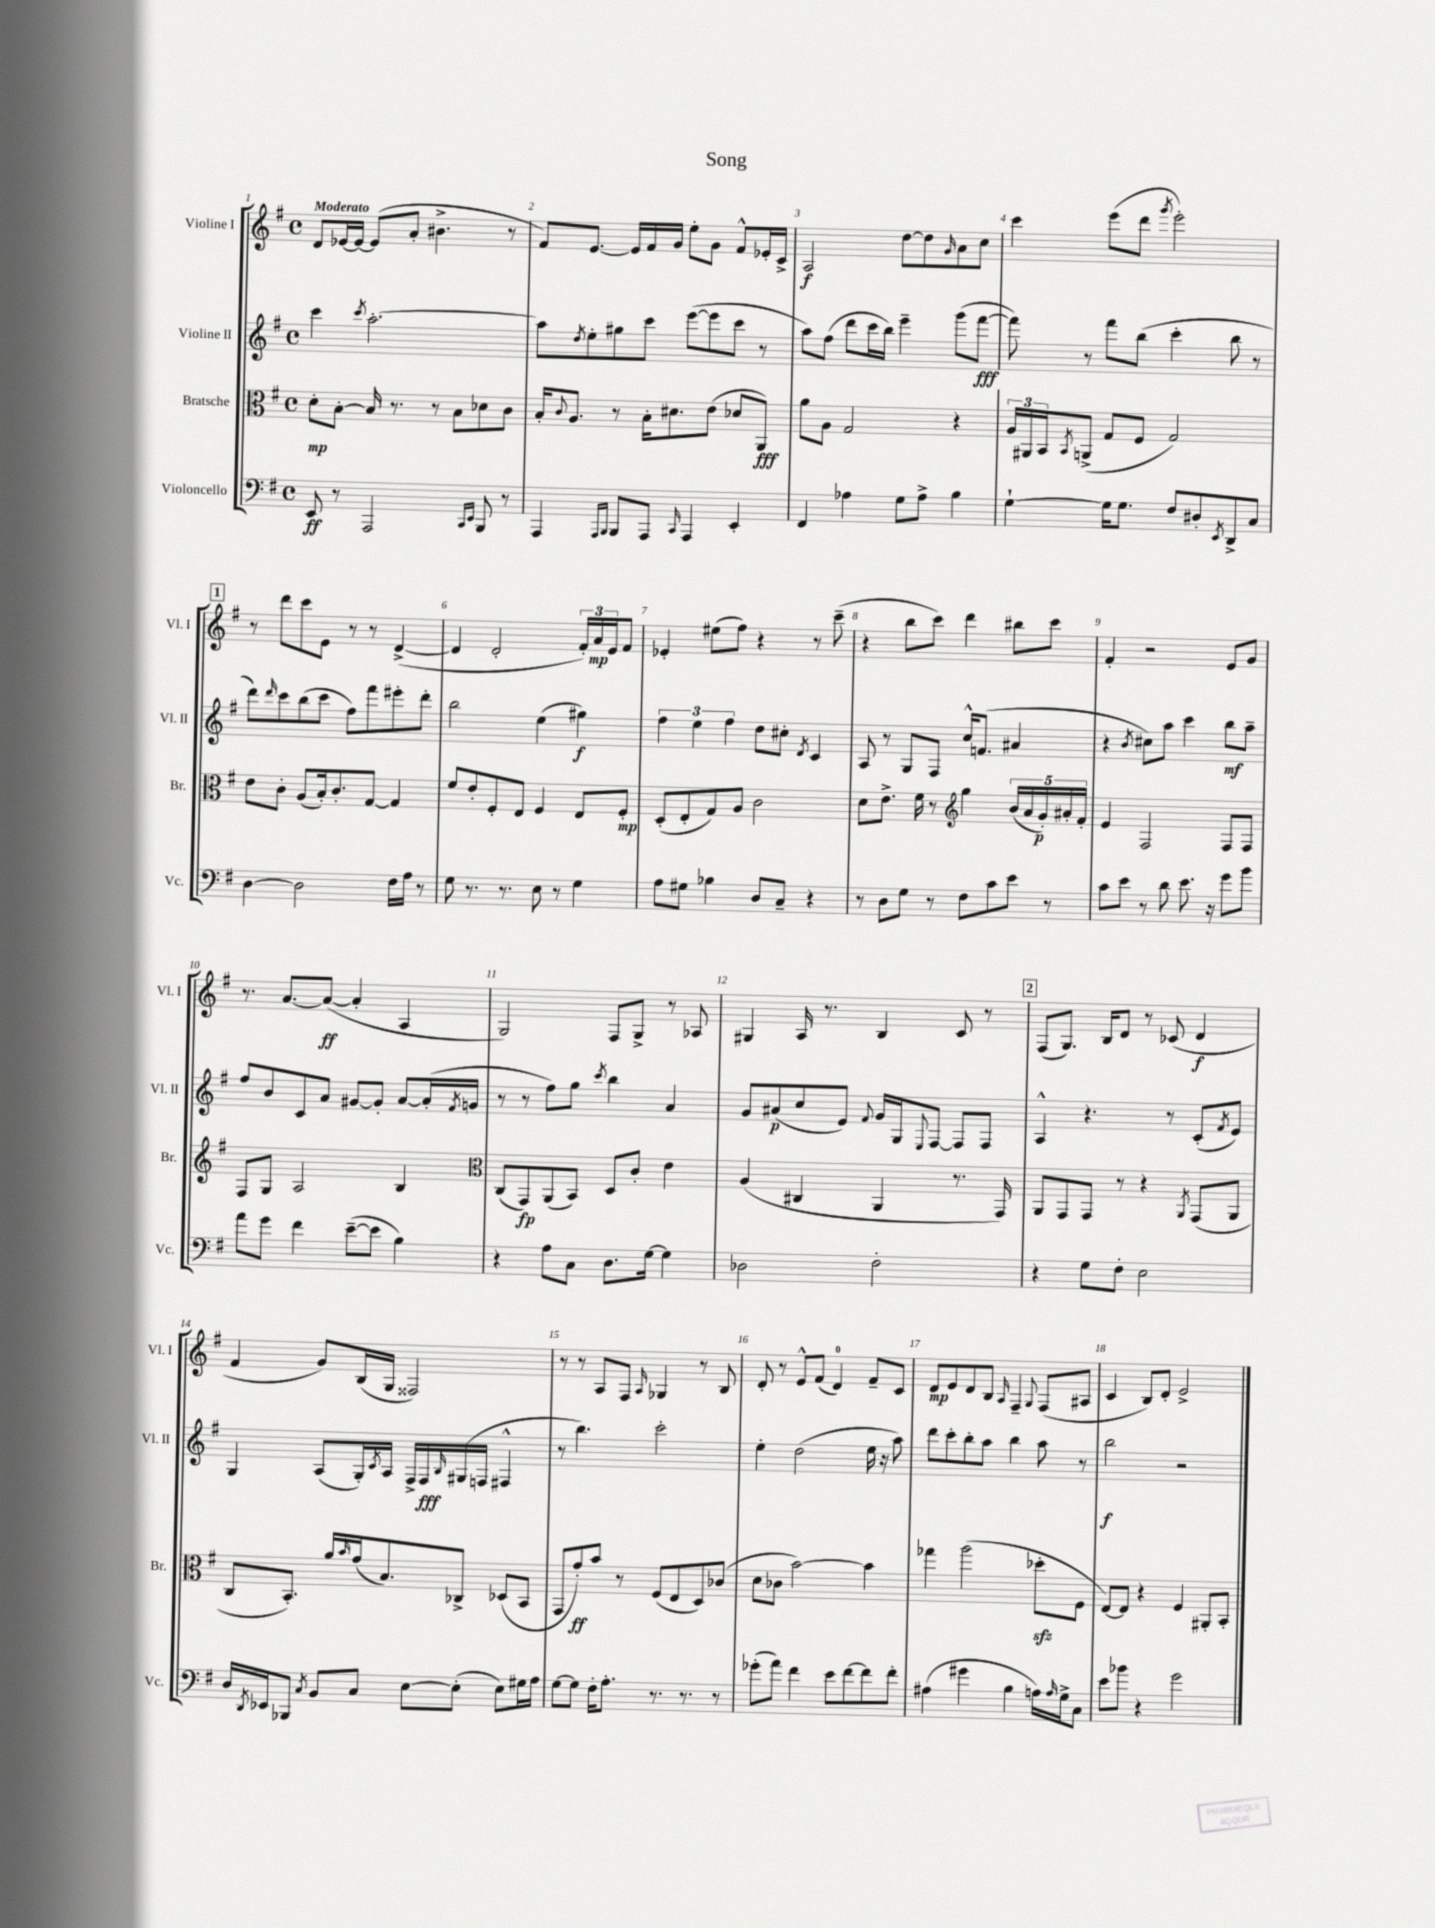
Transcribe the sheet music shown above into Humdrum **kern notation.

**kern	**kern	**kern	**kern
*staff4	*staff3	*staff2	*staff1
*clefF4	*clefC3	*clefG2	*clefG2
*k[f#]	*k[f#]	*k[f#]	*k[f#]
*M4/4	*M4/4	*M4/4	*M4/4
*met(c)	*met(c)	*met(c)	*met(c)
8EE/	8d'\L	4ccc\	8d/L
8r	[8B'\J	.	[16e-/L
.	.	.	16e-/_JJ
.	.	8qccc/	.
2AAA/	16B/]	[2.aa'\	(8e-/]L
.	8.r	.	.
.	.	.	8a'/J
.	8r	.	4.b#^\
.	8B\L	.	.
16qqCC/LL	.	.	.
16qqEE/JJ	.	.	.
8BBB/	8d-\	.	.
8r	8c\J	.	8r
=	=	=	=
4AAA/	16B'/LK	8aa\]L	8f#/L)
.	8qqc/	.	.
.	8.A/J	.	.
.	.	8qdd/	.
.	.	8ee'\	[8.e/J
16qqAAA/LL	.	.	.
16qqBBB/JJ	.	.	.
8BBB/L	8r	8gg#\	.
.	.	.	16e/]LL
8AAA/J	16B'\LK	8ccc\J	16f#/
.	8.d#\	.	16g/JJ
16qqCC/	.	.	.
4AAA/	.	([8eee\L	8ee'\L
.	(8e\J	8eee\]	8g\J
4EE'/	8d-/L	8ccc\J	8f#^^/L
.	8AA/J)	8r	16e-'/L
.	.	.	16c^/JJ
=	=	=	=
4FF#/	8a\L	8aa\L)	2A/
.	8A\J	(8ff#\J	.
4A-\	2G/	8ddd\L	.
.	.	16ccc\L	.
.	.	16bb\JJ)	.
8G\L	.	4eee~\	[8dd\L
8A-^\J	.	.	8dd\]
.	.	.	16qqg/
4B\	4r	(8ggg\L	8a\
.	.	[8fff#\J	8cc\J
=	=	=	=
[4G`\	24A/LL	8fff#\])	4ccc\
.	24AA#/	.	.
.	24BB/J	.	.
.	8qBB/	.	.
.	(8AA^/J	8r	.
16G\]LK	8G/L	8fff#\L	(8eee\L
8.G\J	.	.	.
.	8F#/J	(8bb\J	8ddd\J
.	.	.	8qggg/
8F#/L	2G/)	4ccc'\	2eee'\)
8D#'/	.	.	.
8qEE/	.	.	.
8DD^/	.	8bb\	.
8C/J	.	8r	.
=	=	=	=
[4D\	8e\L	8ddd\L)	8r
.	.	16qqddd/	.
.	8c'\J	8ccc\	8ddd\L
2D\]	(8A/L	(8bb\	8ccc\
.	16B'/k)	8ccc\J	8e\J
.	8.c'/	.	.
.	.	8ff#\L)	8r
.	[8G/J	8fff#\	8r
16F#\LL	4G/]	8eee#'\	([4d^/
16A\JJ	.	.	.
8r	.	8ddd'\J	.
=	=	=	=
8G\	8f#/L	2bb\	4d/]
8.r	8e'/	.	.
.	8F#'/	.	2d'/
8.r	.	.	.
.	8E/J	.	.
8E\	4F#/	(4ee\	.
8r	.	.	.
4G\	8E/L	4gg#\)	24f#'/LL)
.	.	.	24a/
.	.	.	24e/J
.	8F#'/J	.	8f#/J
=	=	=	=
8A\L	(8D'/L	6ff#\	4e-'/
8G#\J	8E'/	.	.
.	.	6ee\	.
4B-\	8G/)	.	(8ee#\L
.	.	6ff#\	.
.	8A/J	.	8ff#\J)
8D/L	2c\	8dd\L	4r
8C~/J	.	8cc#'\J	.
.	.	8qd/	.
4r	.	4c/	8r
.	.	.	(8ccc~\
=	=	=	=
8r	8d\L	8A/	4r
8D\L	8.e^\J	8r	.
8G\J	.	8G/L	8bb\L
.	16f#\	.	.
8r	8r	8F#/J	8ccc\J)
*	*clefG2	*	*
8F#\L	4gg\	16cc^^/LK	4ddd\
.	.	(8.f/J	.
8c\	.	.	.
8e\J	(20b/LL	4a#/	8bb#\L
.	20a/	.	.
.	20g'/)	.	.
8r	.	.	8ccc\J
.	20a#'/	.	.
.	20f#'/JJ	.	.
=	=	=	=
8c\L	4e/	4r	4f#'/
8e\J	.	.	.
.	.	8qb/	.
8r	2F#/	8cc#\L)	2r
8d\	.	8aa\J	.
8.e\	.	4ccc\	.
16r	.	.	.
8g\L	8F#/L	8bb\L	8e/L
8b\J	8F#/J	8aa~\J	8g/J
=	=	=	=
8a\L	8F#/L	8ff#/L	8.r
8g\J	8G/J	8b/	.
.	.	.	[8.a/L
4f#\	2A/	8c/	.
.	.	8a/J	(8a/_J
([8e~\L	.	[8g#/L	4a'/]
8e\]J	.	8g#'/]J	.
4B\)	4B/	[8a/L	4A/
.	.	(16a'/]L	.
.	.	8qf#/	.
.	.	16g/JJ	.
=	=	=	=
*	*clefC3	*	*
4r	(8C/L	8r	2G/)
.	8GG/)	8r	.
8A\L	(8AA/	8ff#\L)	.
8C\J	8BB/J)	8gg\J	.
.	.	8qccc/	.
8.D\L	8D/L	4bb\	8F#/L
.	8c'/J	.	8G^/J
[16G\Jk	.	.	.
4G\]	4e\	4a/	8r
.	.	.	8A-/
=	=	=	=
2D-\	(4A/	8g/L	4G#/
.	.	(8a#/	.
.	4C#/	8cc/	16A/
.	.	.	8.r
.	.	8e/J)	.
.	.	8qqf#/	.
2F#'\	4AA/	16g/LL	4B/
.	.	16G/J	.
.	.	8qqE/	.
.	.	[8F#/J	.
.	8.r	8F#/]L	8c/
.	.	8F#/J	8r
.	16GG/)	.	.
=	=	=	=
4r	8AA/L	4A^^/	(8F#/L
.	8GG/	.	8.G/J)
8G\L	8GG/J	4.r	.
.	.	.	16B/LK
8F#'\J	8r	.	8d/J
2E\	4r	.	8r
.	.	8r	(8c-/
.	8qAA/	.	.
.	(8GG/L	(8c'/L	4d/
.	.	8qf#/	.
.	8AA/J	8e/J)	.
=	=	=	=
16D/LL	8C/L	4G/	4f#/
8qDD/	.	.	.
16EE-/J	.	.	.
8BBB-/J	8.BB'/J)	.	.
8qC/	.	.	.
8BB/L	.	(8A/L	8g/L)
.	16a/LL	.	.
.	16qqb/	.	.
8C/J	(16g/J	16G'/L)	(16B/L
.	.	8qc/	.
.	8.B/)	16A/JJ	16G/JJ
[8E\L	.	16F#^/LL	2F##/)
.	.	16F#/	.
.	.	16qqB/	.
(8E'\]J	8C-^/J	(16G#/	.
.	.	16F/JJ	.
8E\L)	(8D-/L	4F#^^/	.
16G#\L	8BB/J	.	.
16A\JJ	.	.	.
=	=	=	=
[8G\L	8GG/L	8r	8r
8G\]J	8g'/)	4.bb\)	8r
16F#'\LK	8b/J	.	8A/L
8.A'\J	.	.	.
.	8r	.	8F#/J
.	.	.	16qqA/
8.r	(8F#/L	2ccc'\	4G-/
.	8E/	.	.
8.r	.	.	.
.	8D/)	.	8r
8r	(8c-/J	.	8B/
=	=	=	=
(8g-'\L	8d\L	4ee'\	8d'/
8a\J)	8c-\J	.	8r
4f#\	[2b\)	(2dd\	8e^^/L
.	.	.	(8f#/J
8e\L	.	.	4d/)
[8f#\	.	.	.
8f#\]	4b\]	16ee\	8f#~/L
.	.	16r	.
8f#'\J	.	8aa\)	8c/J
=	=	=	=
(4A#\	4gg-\	8ddd\L	8d/L
.	.	8ccc'\	8e/
4g#\	(2aa\	8bb'\	8d/
.	.	8aa\J	8B/J
.	.	.	16qqA/
4B\	.	4bb\	4F#~/
.	.	.	8qqG/
16A\LL)	8dd-'\L	8aa\	(8F#/L
16qqA/	.	.	.
16G^\J	.	.	.
8C\J	8F#\J	8r	8A#/J
=	=	=	=
8e\L	[8E/L)	2bb\	4c/
8b-\J	8E/]J	.	.
4r	4r	.	8B/L)
.	.	.	8d'/J
2g\	4F#/	2r	2e^/
.	8AA#'/L	.	.
.	8BB'/J	.	.
==	==	==	==
*-	*-	*-	*-
